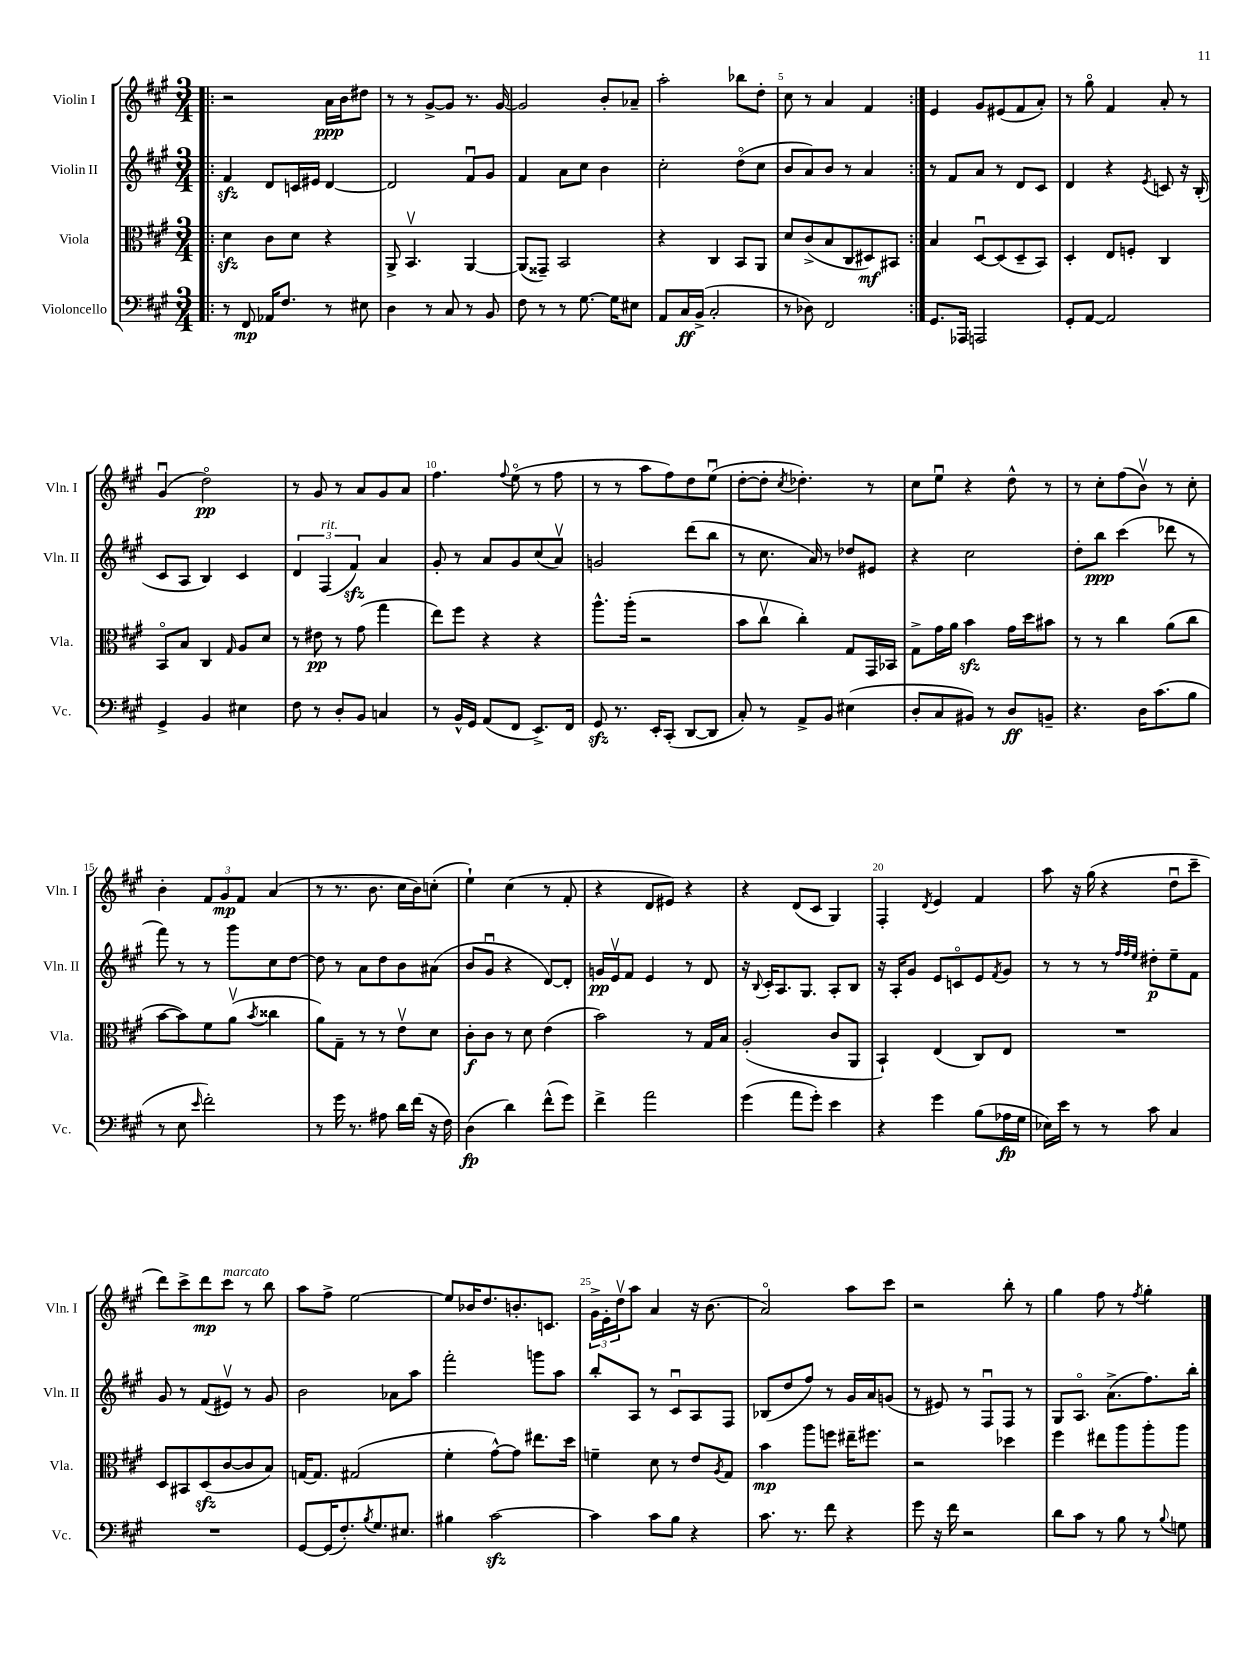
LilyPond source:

<<
\new StaffGroup <<
\new Staff = "s0" \with { instrumentName = "Violin I" shortInstrumentName = "Vln. I" } {
    \clef treble \key a \major \numericTimeSignature \time 3/4
    \repeat volta 2 { \bar ".|:" r2 a'16\ppp b'16 dis''8 |
    r8 r8 gis'8~-> gis'8 r8. gis'16~ |
    gis'2 b'8-. aes'8-- |
    a''2-. bes''8 d''8-. |
    cis''8 r8 a'4 fis'4 | }
    e'4 gis'8 eis'8( fis'8 a'8-.) |
    r8 gis''8\flageolet fis'4 a'8-. r8 |
    gis'4\downbow( d''2\flageolet\pp) |
    r8 gis'8 r8 a'8 gis'8 a'8 |
    fis''4. \appoggiatura { fis''8 } e''8\flageolet( r8 fis''8 |
    r8 r8 a''8 fis''8) d''8 e''8\downbow( |
    d''8~-. d''8-. \acciaccatura { cis''8 } des''4.-.) r8 |
    cis''8 e''8\downbow r4 d''8-^ r8 |
    r8 cis''8-. fis''8( b'8\upbow) r8 cis''8-. |
    b'4-. \tuplet 3/2 { fis'8 gis'8\mp fis'8 } a'4( |
    r8 r8. b'8. cis''16 b'16) c''8-.( |
    e''4-!) cis''4( r8 fis'8-. |
    r4 d'8 eis'8) r4 |
    r4 d'8( cis'8 gis4) |
    fis4-. \acciaccatura { d'8 } e'4 fis'4 |
    a''8 r16 gis''16( r4 d''8\downbow cis'''8-- |
    d'''8) cis'''8-> d'''8\mp cis'''8^\markup { \italic "marcato" } r8 b''8 |
    a''8 fis''8-> e''2~ |
    e''8 bes'16 d''8. b'8.-. c'8. |
    \tuplet 3/2 { gis'16-> e'16-. d''16\upbow } a''8 a'4 r16 b'8.( |
    a'2\flageolet) a''8 cis'''8 |
    r2 b''8-. r8 |
    gis''4 fis''8 r8 \acciaccatura { fis''8 } gis''4-. \bar "|." |
}
\new Staff = "s1" \with { instrumentName = "Violin II" shortInstrumentName = "Vln. II" } {
    \clef treble \key a \major \numericTimeSignature \time 3/4
    \repeat volta 2 { \bar ".|:" fis'4\sfz d'8 c'16 eis'16 d'4~ |
    d'2 fis'8\downbow gis'8 |
    fis'4 a'8 cis''8 b'4 |
    cis''2-. d''8\flageolet( cis''8 |
    b'8 a'8) b'8 r8 a'4 | }
    r8 fis'8 a'8 r8 d'8 cis'8 |
    d'4 r4 \acciaccatura { e'8 } c'8 r16 b16-.( |
    cis'8 a8 b4) cis'4 |
    \tuplet 3/2 { d'4 fis4^\markup { \italic "rit." }( fis'4\sfz) } a'4 |
    gis'8-. r8 a'8 gis'8 cis''8( a'8\upbow) |
    g'2 d'''8( b''8 |
    r8 cis''8. a'16) r8 des''8 eis'8 |
    r4 cis''2 |
    d''8-. b''8\ppp cis'''4( des'''8 r8 |
    fis'''8) r8 r8 gis'''8 cis''8 d''8~ |
    d''8 r8 a'8 d''8 b'8 ais'8( |
    b'8 gis'8\downbow r4 d'8~) d'8-. |
    g'16\pp e'16\upbow fis'8 e'4 r8 d'8 |
    r16 \appoggiatura { b8 } cis'16-. a8. gis8. a8-. b8 |
    r16 a16-. gis'8 e'8 c'8\flageolet e'8 \acciaccatura { fis'8 } gis'8 |
    r8 r8 r8 \grace { fis''32 fis''32 e''32 } dis''8-.\p e''8-- fis'8 |
    gis'8 r8 fis'8( eis'8\upbow) r8 gis'8 |
    b'2 aes'8 a''8 |
    fis'''2-. g'''8 a''8 |
    b''8-. a8 r8 cis'8\downbow a8 fis8 |
    bes8( d''8 fis''8) r8 gis'16 a'16 g'8( |
    r8 eis'8) r8 fis8\downbow fis8 r8 |
    gis8 a8.\flageolet a'8.->( fis''8.) b''16-. \bar "|." |
}
\new Staff = "s2" \with { instrumentName = "Viola" shortInstrumentName = "Vla." } {
    \clef alto \key a \major \numericTimeSignature \time 3/4
    \repeat volta 2 { \bar ".|:" d'4\sfz cis'8 d'8 r4 |
    a,8-> b,4.\upbow a,4~ |
    a,8( gisis,8--) b,2 |
    r4 cis4 b,8 a,8 |
    d'8 cis'8->( b8 cis8 dis8\mf) bis,8 | }
    b4 d8~\downbow d8( d8-- b,8) |
    d4-. e8 f8-. cis4 |
    b,8\flageolet b8 cis4 \grace { gis16 } a8 d'8 |
    r8 eis'8\pp r8 gis'8( gis''4 |
    e''8) fis''8 r4 r4 |
    a''8.-^ a''16-.( r2 |
    b'8 cis''8\upbow cis''4-.) gis8 gis,16 bes,16 |
    gis8-> gis'16 a'16 b'4\sfz gis'16 d''16 bis'8 |
    r8 r8 cis''4 a'8( cis''8 |
    b'8~ b'8) fis'8 a'8\upbow( \acciaccatura { b'8 } cisis''4 |
    a'8) gis8-- r8 r8 e'8\upbow d'8 |
    cis'8-.\f cis'8 r8 d'8 e'4( |
    b'2) r8 gis16 b16 |
    a2-.( cis'8 a,8 |
    b,4-!) e4( cis8) e8 |
    R2. |
    d8 bis,8 d8\sfz( cis'8~ cis'8 b8) |
    g16~ g8. gis2( |
    fis'4-. gis'8~-^) gis'8 eis''8. d''16 |
    f'4-- d'8 r8 e'8 \acciaccatura { a8 } gis8 |
    b'4\mp a''8 f''8 eis''16-- fis''8. |
    r2 des''4 |
    fis''4 eis''8 a''8 a''8-. a''8 \bar "|." |
}
\new Staff = "s3" \with { instrumentName = "Violoncello" shortInstrumentName = "Vc." } {
    \clef bass \key a \major \numericTimeSignature \time 3/4
    \repeat volta 2 { \bar ".|:" r8 fis,8\mp aes,16 fis8. r8 eis8 |
    d4 r8 cis8 r8 b,8 |
    fis8 r8 r8 gis8.~ gis16 eis8 |
    a,8 cis16\ff b,16->( cis2-. |
    r8 des8) fis,2 | }
    gis,8. aes,,16 a,,2 |
    gis,8-. a,8~ a,2 |
    gis,4-> b,4 eis4 |
    fis8 r8 d8-. b,8 c4 |
    r8 b,16-^ gis,16 a,8( fis,8 e,8.->) fis,16 |
    gis,8\sfz r8. e,16-. cis,8-.( d,8~ d,8 |
    cis8-.) r8 a,8-> b,8 eis4( |
    d8-. cis8 bis,8) r8 d8\ff b,8-- |
    r4. d16 cis'8.( b8 |
    r8 e8 \grace { e'16 } fis'2-.) |
    r8 gis'16 r8. ais8 d'16 fis'16( r16 fis16) |
    d4\fp( d'4) fis'8-^( gis'8) |
    fis'4-> a'2 |
    gis'4( a'8 gis'8-.) e'4 |
    r4 gis'4 b8( aes16\fp gis16 |
    ees16) e'16 r8 r8 cis'8 cis4 |
    R2. |
    gis,8~ gis,16( fis8.-.) \acciaccatura { b8 } gis8. eis8. |
    bis4 cis'2~\sfz |
    cis'4 cis'8 b8 r4 |
    cis'8. r8. fis'8 r4 |
    gis'8 r16 fis'16 r2 |
    d'8 cis'8 r8 b8 r8 \appoggiatura { b8 } g8 \bar "|." |
}
>>
>>
\layout { \context { \Score \override BarNumber.break-visibility = ##(#f #t #t) barNumberVisibility = #(every-nth-bar-number-visible 5) } }
